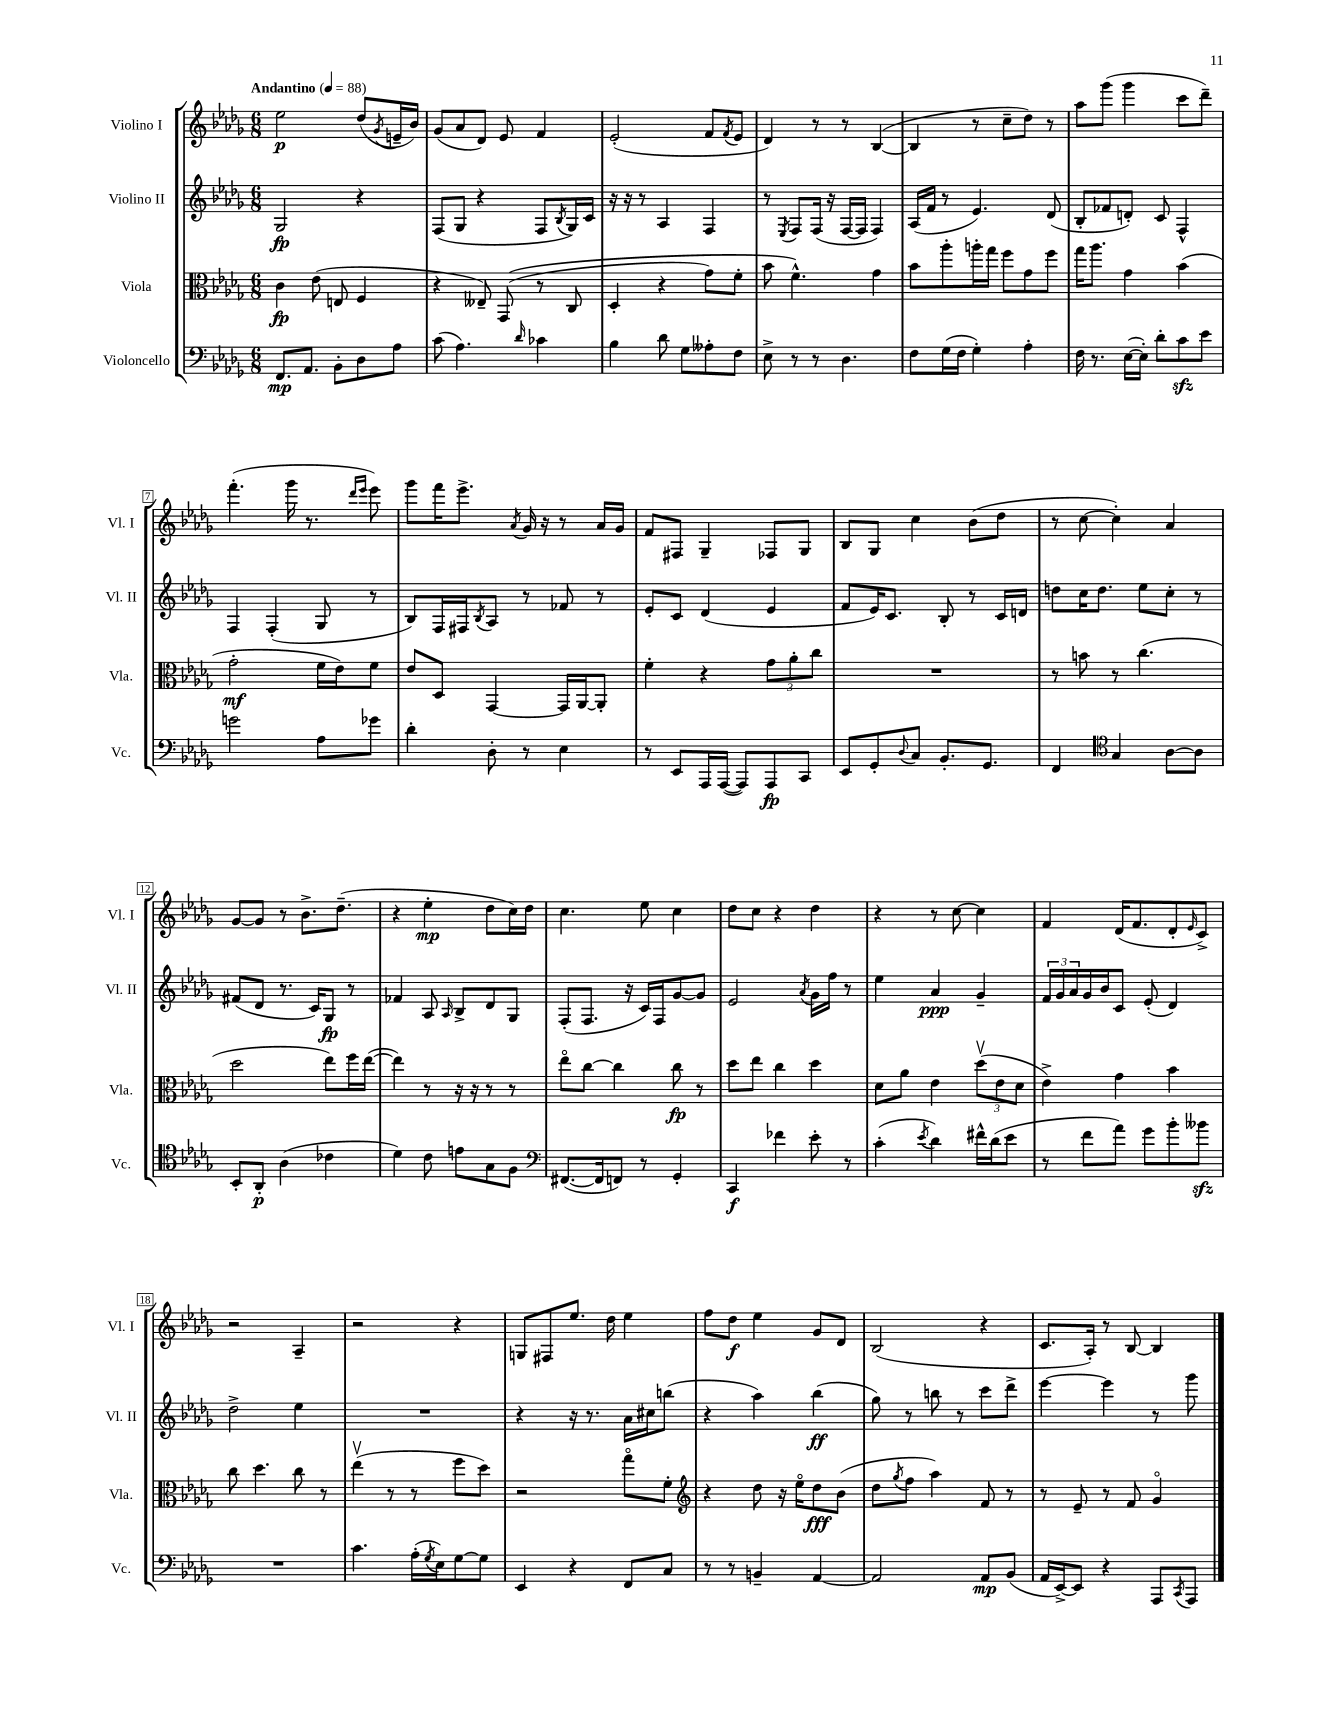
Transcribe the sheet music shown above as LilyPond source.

<<
\new StaffGroup <<
\new Staff = "s0" \with { instrumentName = "Violino I" shortInstrumentName = "Vl. I" } {
    \clef treble \key des \major \numericTimeSignature \time 6/8 \tempo "Andantino" 4 = 88
    ees''2\p des''8( \acciaccatura { ges'8 } e'16-- bes'16) |
    ges'8( aes'8 des'8) ees'8 f'4 |
    ees'2-.( f'8 \acciaccatura { f'8 } ees'8 |
    des'4) r8 r8 bes4~( |
    bes4 r8 c''8-- des''8) r8 |
    aes''8 ges'''8( ges'''4 c'''8 des'''8--) |
    f'''4.-.( ges'''16 r8. \grace { des'''16 ees'''16 } ees'''8) |
    ges'''8 f'''16 ees'''8.-> \acciaccatura { aes'8 } ges'16 r16 r8 aes'16 ges'16 |
    f'8 fis8 ges4-- fes8 ges8 |
    bes8 ges8 c''4 bes'8( des''8 |
    r8 c''8~ c''4-.) aes'4 |
    ges'8~ ges'8 r8 bes'8.-> des''8.--( |
    r4 ees''4-.\mp des''8 c''16) des''16 |
    c''4. ees''8 c''4 |
    des''8 c''8 r4 des''4 |
    r4 r8 c''8~ c''4 |
    f'4 des'16( f'8. des'8-. \grace { ees'16 } c'8->) |
    r2 aes4-- |
    r2 r4 |
    g8 fis8 ees''8. des''16 ees''4 |
    f''8 des''8\f ees''4 ges'8 des'8 |
    bes2( r4 |
    c'8. aes16-.) r8 bes8~ bes4 \bar "|." |
}
\new Staff = "s1" \with { instrumentName = "Violino II" shortInstrumentName = "Vl. II" } {
    \clef treble \key des \major \numericTimeSignature \time 6/8
    ges2\fp r4 |
    f8( ges8 r4 f8 \acciaccatura { bes8 } ges16) c'16 |
    r16 r16 r8 aes4 f4 |
    r8 \acciaccatura { ees8 } f8 f16( r16 f16~ f16 f4) |
    aes16( f'16 r8 ees'4.) des'8( |
    bes8-. fes'8 d'8-.) c'8 f4-^ |
    f4 f4-.( ges8 r8 |
    bes8) f16 fis16 \acciaccatura { bes8 } aes8 r8 fes'8 r8 |
    ees'8-. c'8 des'4( ees'4 |
    f'8 ees'16) c'8. bes8-. r8 c'16 d'16 |
    d''8 c''16 d''8. ees''8 c''8-. r8 |
    fis'8( des'8 r8. c'16) ges8\fp r8 |
    fes'4 aes8 \grace { aes16 } bes8-> des'8 ges8 |
    f8-.( f8. r16 c'16) f16 ges'8~ ges'8 |
    ees'2 \acciaccatura { aes'8 } ges'16 f''16 r8 |
    ees''4 aes'4\ppp ges'4-- |
    \tuplet 3/2 { f'16 ges'16 aes'16 } ges'16 bes'16 c'8 ees'8-.( des'4) |
    des''2-> ees''4 |
    R2. |
    r4 r16 r8. aes'16 cis''16 b''8( |
    r4 aes''4) bes''4\ff( |
    ges''8) r8 b''8 r8 c'''8 des'''8-> |
    ees'''4~ ees'''4 r8 ges'''8 \bar "|." |
}
\new Staff = "s2" \with { instrumentName = "Viola" shortInstrumentName = "Vla." } {
    \clef alto \key des \major \numericTimeSignature \time 6/8
    c'4\fp ees'8( e8 f4 |
    r4 eeses8--) ges,8(\( r8 c8 |
    des4-. r4 ges'8) f'8-. |
    bes'8 f'4.-^\) ges'4 |
    bes'8 aes''8-. a''16-. ges''16 f''8 ges'8 f''8 |
    ges''16 aes''8. ges'4 bes'4( |
    ges'2-.\mf f'16 ees'16) f'8 |
    ees'8 des8 ges,4~ ges,16 aes,16~ aes,8-. |
    f'4-. r4 \tuplet 3/2 { ges'8 aes'8-. c''8 } |
    R2. |
    r8 b'8 r8 c''4.( |
    des''2 ees''8) f''16 ees''16~( |
    ees''4) r8 r16 r16 r8 r8 |
    ees''8\flageolet c''8~ c''4 c''8\fp r8 |
    des''8 ees''8 c''4 des''4 |
    des'8 aes'8 ees'4 \tuplet 3/2 { des''8\upbow( ees'8 des'8 } |
    ees'4->) ges'4 bes'4 |
    c''8 des''4. c''8 r8 |
    ees''4\upbow( r8 r8 f''8 des''8) |
    r2 ges''8\flageolet f'8-. |
    \clef treble r4 des''8 r16 ees''16\flageolet des''8\fff bes'8( |
    des''8 \acciaccatura { ges''8 } f''8 aes''4) f'8 r8 |
    r8 ees'8-- r8 f'8 ges'4\flageolet \bar "|." |
}
\new Staff = "s3" \with { instrumentName = "Violoncello" shortInstrumentName = "Vc." } {
    \clef bass \key des \major \numericTimeSignature \time 6/8
    f,8.\mp aes,8. bes,8-. des8 aes8 |
    c'8( aes4.) \grace { des'16 } ces'4 |
    bes4 des'8 ges8 aeses8-. f8 |
    ees8-> r8 r8 des4. |
    f8 ges16( f16 ges4-.) aes4-. |
    f16 r8. ees16~( ees16-.) des'8-. c'8\sfz ees'8 |
    g'2 aes8 ges'8 |
    des'4-. des8-. r8 ees4 |
    r8 ees,8 aes,,16 aes,,16~( aes,,8) aes,,8\fp c,8 |
    ees,8 ges,8-. \appoggiatura { des8 } c8 bes,8.-. ges,8. |
    f,4 \clef tenor ges4 aes8~ aes8 |
    bes,8-. aes,8-.\p aes4( ces'4 |
    des'4) c'8 e'8 ges8 f8 |
    \clef bass fis,8.~( fis,16 f,8) r8 ges,4-. |
    c,4\f fes'4 ees'8-. r8 |
    c'4-.( \acciaccatura { ees'8 } des'4) fis'16-^ des'16( ees'8 |
    r8 f'8 aes'8) ges'8 bes'8-. beses'8\sfz |
    R2. |
    c'4. aes16-.( \acciaccatura { ges8 } ees16) ges8~ ges8 |
    ees,4 r4 f,8 c8 |
    r8 r8 b,4-- aes,4~ |
    aes,2 aes,8\mp bes,8( |
    aes,16 ees,16~->) ees,8 r4 aes,,8 \acciaccatura { c,8 } aes,,8 \bar "|." |
}
>>
>>
\layout { \context { \Score \override BarNumber.stencil = #(make-stencil-boxer 0.1 0.3 ly:text-interface::print) } }
